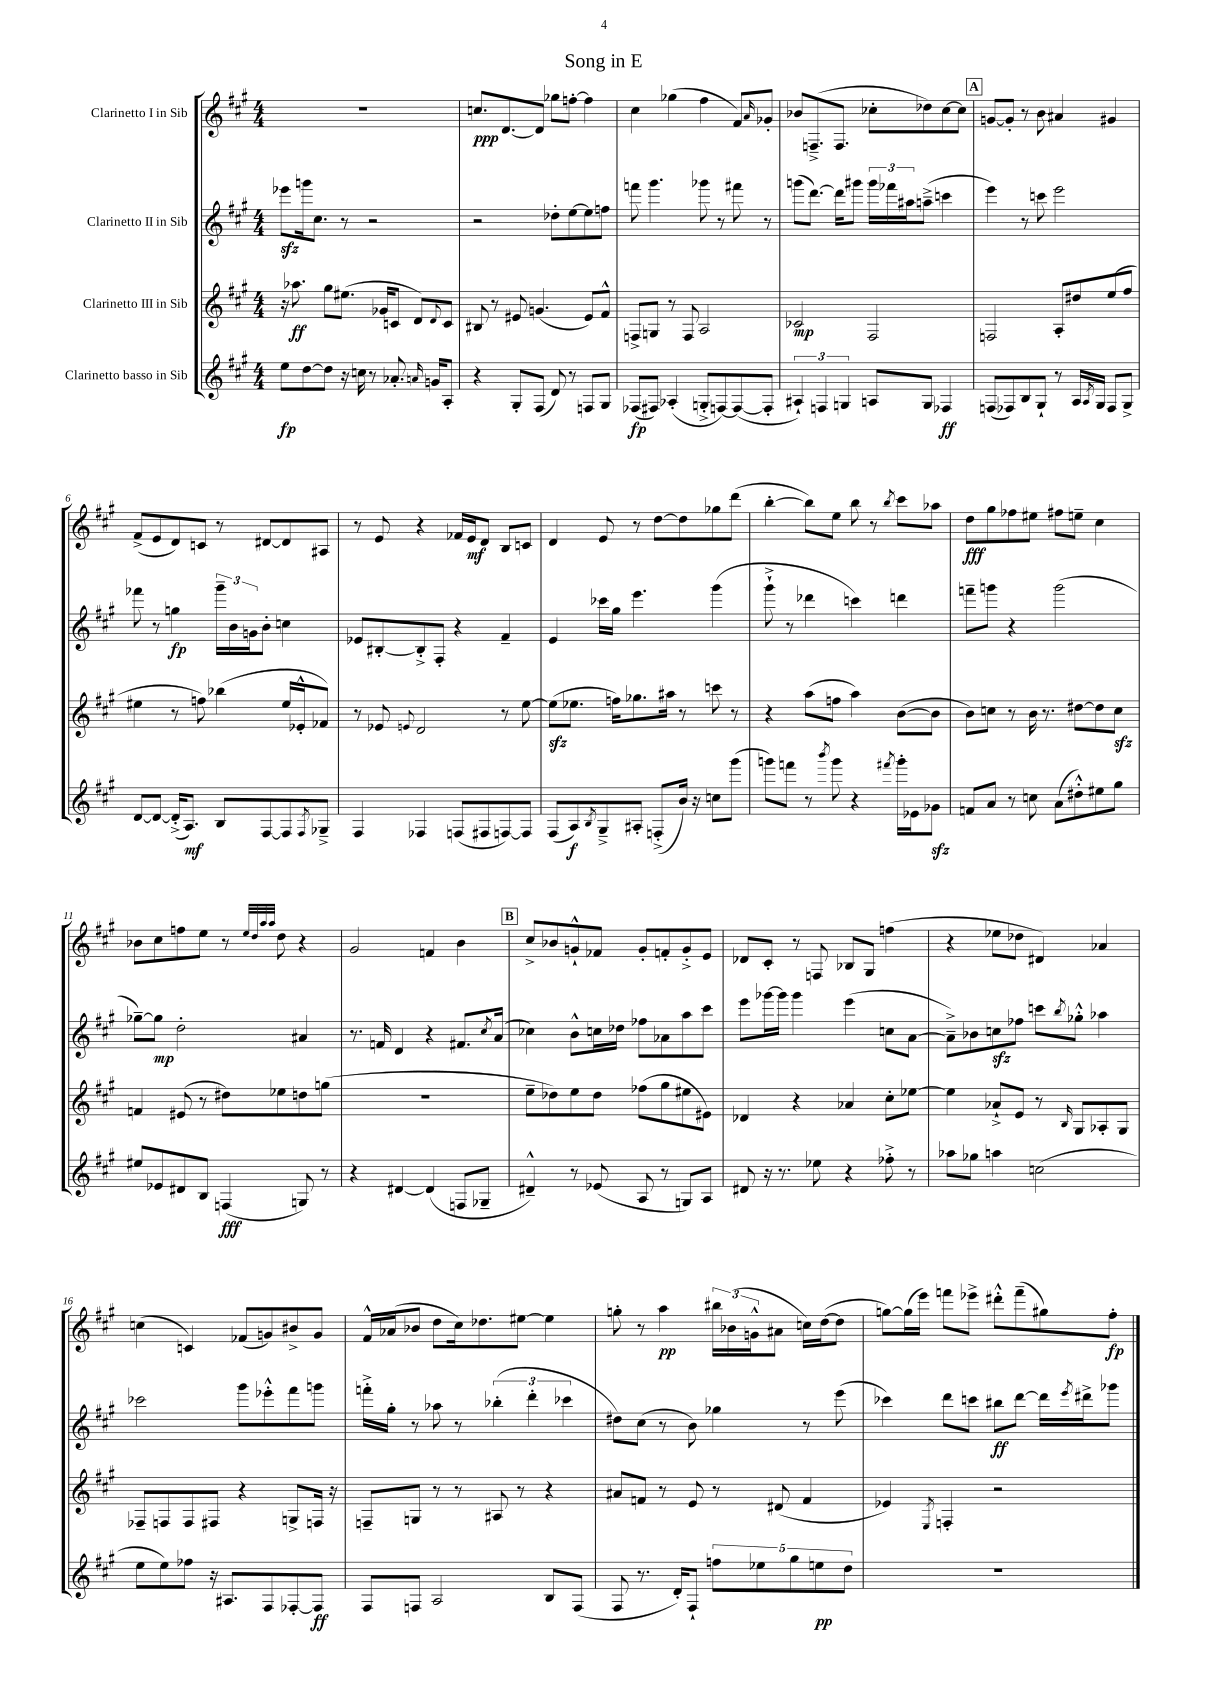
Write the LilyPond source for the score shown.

\header { title = "Song in E" }
<<
\new StaffGroup <<
\new Staff = "s0" \with { instrumentName = "Clarinetto I in Sib" } {
    \clef treble \key a \major \numericTimeSignature \time 4/4
    R1 |
    c''8.\ppp d'8.~ d'8 ges''8 f''8~-. f''4 |
    cis''4 ges''4( fis''4 fis'8) \grace { a'16 } ges'8-. |
    bes'8 f8.--->( f8. ces''8-. des''8) ces''8~ ces''8 |
    \mark \markup { \box "A" } g'8~ g'8-. r8 b'8 ais'4 gis'4 |
    fis'8->( e'8 d'8) c'8 r8 dis'8~ dis'8 ais8 |
    r8 e'8 r4 fes'16 e'16\mf d'8 b8 c'8 |
    d'4 e'8 r8 d''8~ d''8 ges''8 d'''8( |
    b''4~-. b''8) e''8 b''8 r8 \acciaccatura { b''8 } cis'''8 aes''8 |
    d''8\fff gis''8 fes''8 eis''8 fis''8 e''8-- cis''4 |
    bes'8 cis''8 f''8 e''8 r8 \grace { e''32 d''32 a''32 a''32 } d''8 r4 |
    gis'2 f'4 b'4 |
    \mark \markup { \box "B" } cis''8-> bes'8 g'8-!-^ fes'8 g'8-. f'8-. g'8-.-> e'8 |
    des'8 cis'8-. r8 f8 bes8 gis8 f''4( |
    r4 ees''8 des''8 dis'4) aes'4 |
    c''4( c'4) fes'8( g'8) bis'8-> g'8 |
    fis'16-^ aes'16( bes'8 d''8 cis''16) des''8. eis''8~ eis''4 |
    g''8-. r8 a''4\pp \tuplet 3/2 { bis''16 bes'16( g'16-^ } ais'8 c''16) d''16~( d''8 |
    g''8~) g''16( e'''16) f'''8 ees'''8-> dis'''8-.-^ f'''8--( gis''8) fis''8-.\fp \bar "|." |
}
\new Staff = "s1" \with { instrumentName = "Clarinetto II in Sib" } {
    \clef treble \key a \major \numericTimeSignature \time 4/4
    ees'''8\sfz g'''16 cis''8. r8 r2 |
    r2 des''8-. e''8~ e''8 f''8 |
    f'''8 gis'''4. ges'''8 r8 fis'''8 r8 |
    g'''8( d'''8.~) d'''16 gis'''8 \tuplet 3/2 { gis'''16 fes'''16 ais''16 } a''8--->( c'''4 |
    \mark \markup { \box "A" } e'''4) r8 c'''8 e'''2 |
    fes'''8 r8 g''4\fp \tuplet 3/2 { gis'''16-- b'16 g'16 } b'8-. c''4 |
    ees'8 bis8~-. bis8-.-> fis8-. r4 fis'4-- |
    e'4 ces'''16 gis''16 e'''4. gis'''4( |
    gis'''8-!-> r8 des'''4 c'''4) d'''4 |
    f'''8-- g'''8 r4 g'''2( |
    ges''8~--) ges''8\mp d''2-. ais'4 |
    r8. f'16 d'4 r4 fis'8. \acciaccatura { cis''8 } a'16( |
    \mark \markup { \box "B" } ces''4) b'8-^ c''16 des''16 fes''8 aes'8 a''8 cis'''8 |
    e'''8 ges'''16~ ges'''16 ges'''4 e'''4( c''8 a'8~ |
    a'8--->) bes'8 c''8\sfz fes''8 c'''8 \acciaccatura { b''8 } ges''8-.-^ aes''4 |
    ces'''2 gis'''8 ees'''8-.-^ fis'''8 g'''8 |
    f'''16-.-> gis''16-. r8 aes''8 r8 \tuplet 3/2 { bes''4-.( d'''4-. ces'''4 } |
    dis''8) cis''8( r8 b'8) ges''4 r8 e'''8( |
    ces'''4) d'''8 c'''8 bis''8\ff d'''8~ d'''16 \acciaccatura { e'''8 } dis'''16-> ges'''8 \bar "|." |
}
\new Staff = "s2" \with { instrumentName = "Clarinetto III in Sib" } {
    \clef treble \key a \major \numericTimeSignature \time 4/4
    r16 aes''8.\ff gis''8 eis''8.( ges'16 c'8 d'8) \appoggiatura { d'8 } c'8 |
    bis8 r8 eis'8 g'4.( eis'8) fis'8-^ |
    f8-> g8 r8 f8 a2 |
    ces'2\mp fis2 |
    \mark \markup { \box "A" } f2 a8-. dis''8 e''8( fis''8 |
    eis''4 r8 f''8) bes''4( eis''16 ees'16-.-^ fes'8) |
    r8 ees'8 \appoggiatura { e'8 } d'2 r8 e''8~ |
    e''8\sfz( ees''8. f''16) ges''8. ais''16 r8 c'''8 r8 |
    r4 a''8( f''8 a''4) b'8~( b'8 |
    b'8) c''8 r8 b'16 r8. dis''8~ dis''8 c''8\sfz |
    f'4 eis'8( r8 dis''8) ees''8 d''8 g''8( |
    R1 |
    \mark \markup { \box "B" } e''8-- des''8) e''8 des''8 fes''8( gis''8 eis''8 eis'8) |
    des'4 r4 aes'4 cis''8-. ees''8~ |
    ees''4 aes'8-!-> e'8 r8 \grace { b16 } gis8 aes8-. gis8 |
    fes8-- f8 f8 fis8 r4 g8-> f16 r16 |
    f8-- g8 r8 r8 ais8 r8 r4 |
    ais'8 f'8 r8 e'8 r8 dis'8( f'4 |
    ees'4) \acciaccatura { e8 } f4-. r2 \bar "|." |
}
\new Staff = "s3" \with { instrumentName = "Clarinetto basso in Sib" } {
    \clef treble \key a \major \numericTimeSignature \time 4/4
    e''8\fp d''8~ d''8 r16 c''16 r8 aes'8.-. \grace { a'16 } g'16 a8-. |
    r4 gis8-. fis8( d'8) r8 f8 gis8 |
    fes8\fp( fis8) aes4-.( g8-.-> f8~) f8~( f8-. |
    \tuplet 3/2 { ais4-!) f4 g4 } a8 g8 fes4\ff |
    \mark \markup { \box "A" } f8( fes8) b8 gis8-! r8 a16 \acciaccatura { a8 } gis16 fes8 gis8-> |
    d'8~ d'8~ d'16-.->( a8.\mf) b8 fis8~ fis8 \acciaccatura { fis8 } ges8---> |
    fis4 fes4 f8( fis8 f8~) f8 |
    fis8( a8\f) \acciaccatura { b8 } gis8---> ais8-. f8-.->( b'16) r16 c''8 gis'''8( |
    g'''8) f'''8 r8 \acciaccatura { b'''8 } g'''8 r4 \acciaccatura { fis'''8 } g'''16-. ees'16 ges'8\sfz |
    f'8 a'8 r8 c''8 a'8( dis''8-.-^) eis''8 gis''8 |
    eis''8 ees'8 dis'8 b8 f4\fff( g8) r8 |
    r4 dis'4~ dis'4( f8 ges8-- |
    \mark \markup { \box "B" } dis'4---^) r8 ees'8( a8 r8 g8) a8 |
    dis'8 r16 r8. ees''8 r4 fes''8-.-> r8 |
    aes''8 ges''8 a''4 c''2( |
    e''8 e''8) fes''8 r16 ais8. fis8 fes8~-. fes8\ff |
    fis8 f8 a2 b8 f8( |
    fis8 r8. d'16-.) fis8-! \tuplet 5/4 { f''8 ees''8 gis''8 e''8\pp d''8 } |
    R1 \bar "|." |
}
>>
>>
